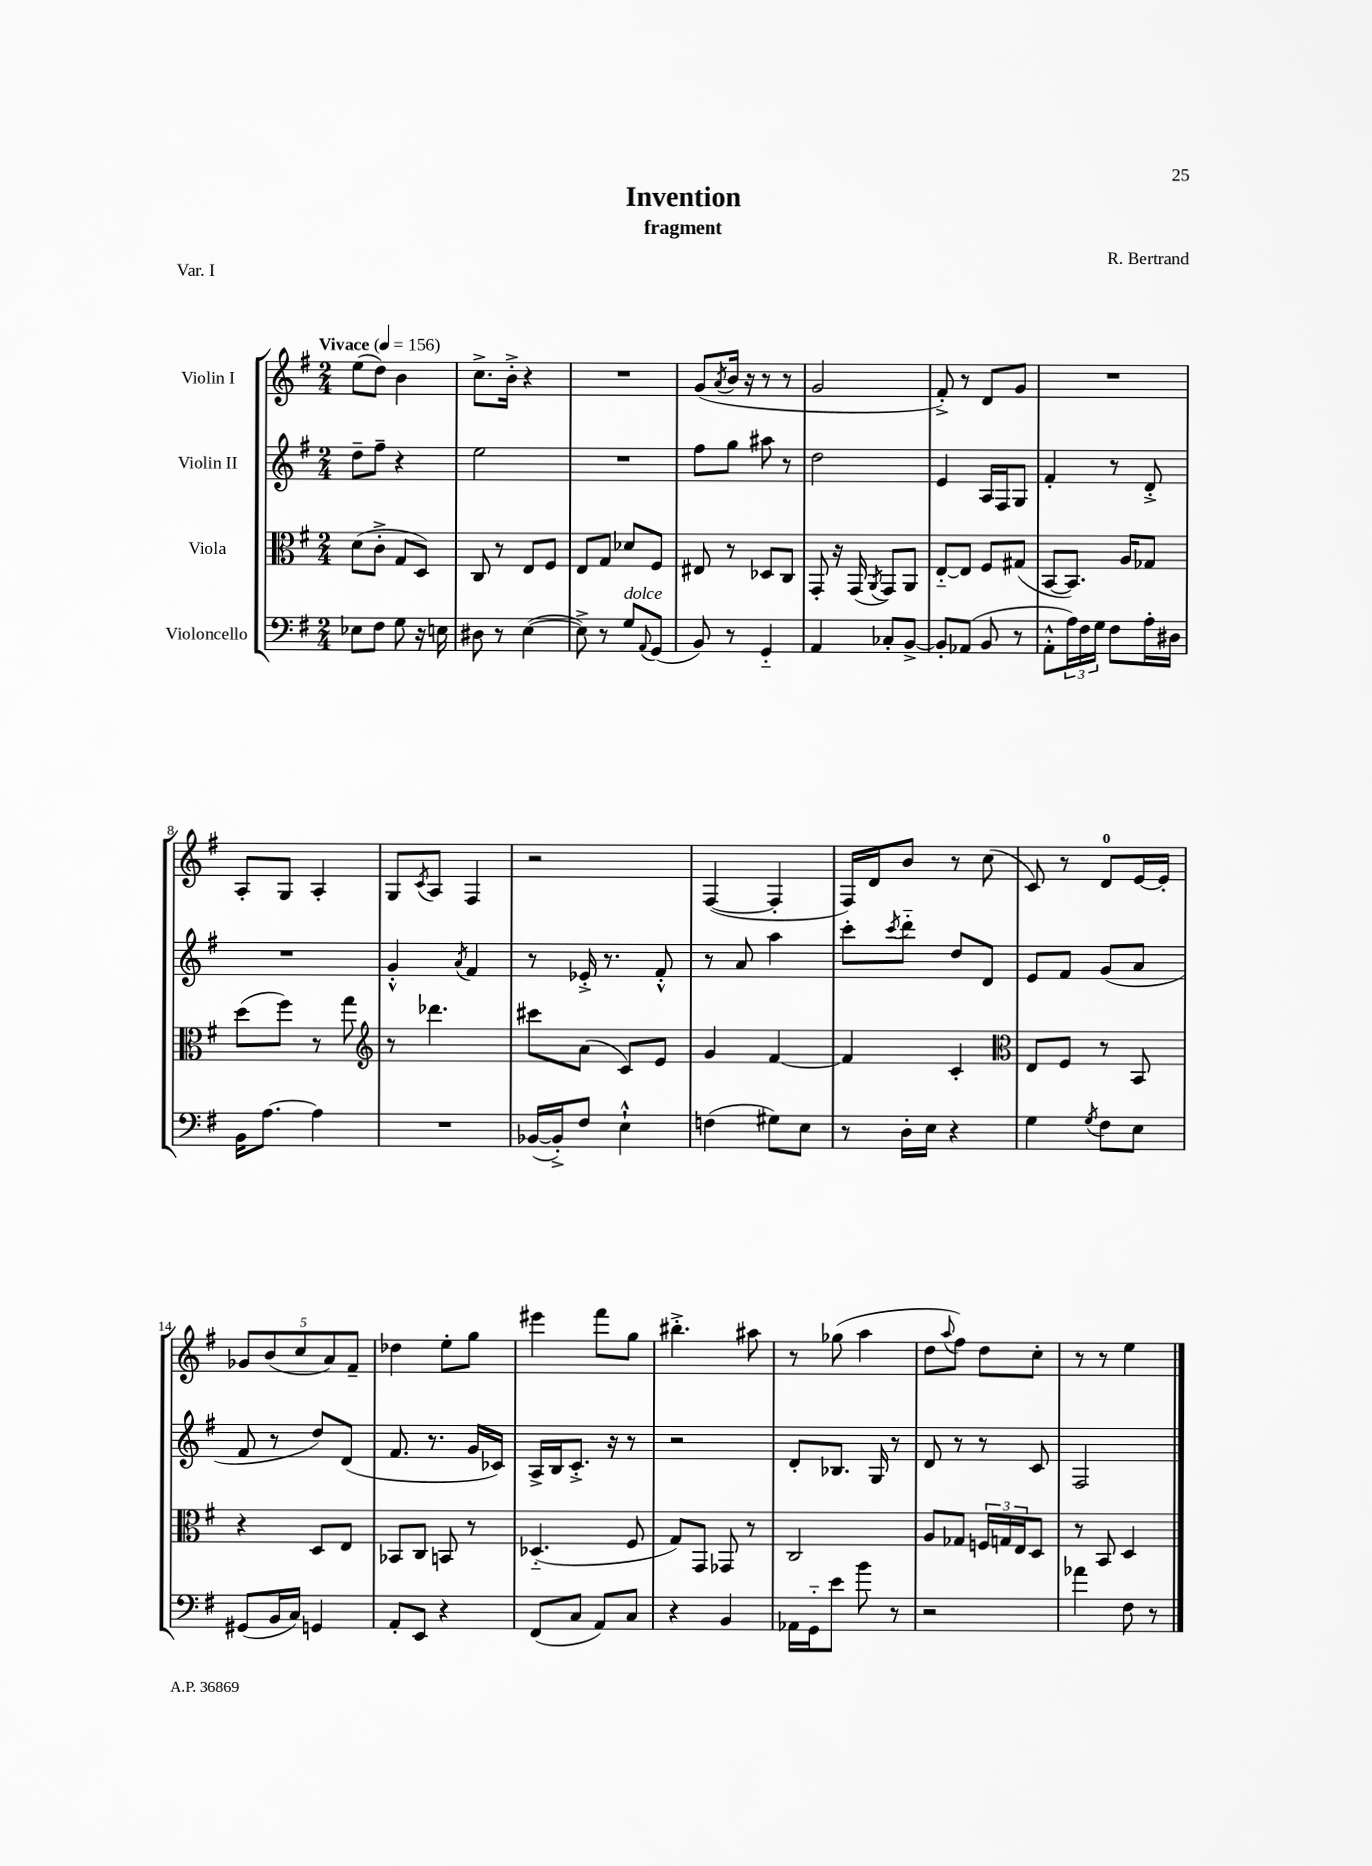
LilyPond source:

\header { title = "Invention" composer = "R. Bertrand" subtitle = "fragment" piece = "Var. I" }
<<
\new StaffGroup <<
\new Staff = "s0" \with { instrumentName = "Violin I" } {
    \clef treble \key g \major \numericTimeSignature \time 2/4 \tempo "Vivace" 4 = 156
    e''8( d''8) b'4 |
    c''8.-> b'16-.-> r4 |
    R2 |
    g'8( \acciaccatura { a'8 } b'16 r16 r8 r8 |
    g'2 |
    fis'8-.->) r8 d'8 g'8 |
    R2 |
    a8-. g8 a4-. |
    g8 \acciaccatura { c'8 } a8 fis4 |
    r2 |
    fis4~( fis4-. |
    fis16) d'16 b'8 r8 c''8( |
    c'8) r8 d'8-0 e'16~ e'16-. |
    \tuplet 5/4 { ges'8 b'8( c''8 a'8) fis'8-- } |
    des''4 e''8-. g''8 |
    eis'''4 fis'''8 g''8 |
    bis''4.-.-> ais''8 |
    r8 ges''8( a''4 |
    d''8 \appoggiatura { a''8 } fis''8) d''8 c''8-. |
    r8 r8 e''4 \bar "|." |
}
\new Staff = "s1" \with { instrumentName = "Violin II" } {
    \clef treble \key g \major \numericTimeSignature \time 2/4
    d''8-- fis''8-- r4 |
    e''2 |
    R2 |
    fis''8 g''8 ais''8 r8 |
    d''2 |
    e'4 a16 fis16 g8 |
    fis'4-. r8 d'8-.-> |
    R2 |
    g'4-.-^ \acciaccatura { a'8 } fis'4 |
    r8 ees'16-.-> r8. fis'8-.-^ |
    r8 a'8 a''4 |
    c'''8-. \acciaccatura { c'''8 } d'''8-_ d''8 d'8 |
    e'8 fis'8 g'8( a'8 |
    fis'8 r8 d''8) d'8( |
    fis'8. r8. g'16 ces'16) |
    a16-> b16 c'8.-.-> r16 r8 |
    r2 |
    d'8-. bes8. g16 r8 |
    d'8 r8 r8 c'8 |
    fis2 \bar "|." |
}
\new Staff = "s2" \with { instrumentName = "Viola" } {
    \clef alto \key g \major \numericTimeSignature \time 2/4
    d'8( c'8-.-> g8 d8) |
    c8 r8 e8 fis8 |
    e8 g8 des'8 fis8 |
    eis8 r8 des8 c8 |
    g,8-. r16 g,16( \acciaccatura { a,8 } g,8) a,8 |
    e8~-_ e8 fis8 gis8( |
    b,8~ b,8.) a16 ges8 |
    d''8( fis''8) r8 g''8 |
    \clef treble r8 des'''4. |
    cis'''8 a'8( c'8) e'8 |
    g'4 fis'4~ |
    fis'4 c'4-. |
    \clef alto e8 fis8 r8 b,8 |
    r4 d8 e8 |
    bes,8 c8 b,8 r8 |
    des4.-_( fis8 |
    g8) g,8 ges,8 r8 |
    c2 |
    a8 ges8 \tuplet 3/2 { f16 g16 e16 } d8 |
    r8 b,8 d4 \bar "|." |
}
\new Staff = "s3" \with { instrumentName = "Violoncello" } {
    \clef bass \key g \major \numericTimeSignature \time 2/4
    ees8 fis8 g8 r16 e16 |
    dis8 r8 e4~( |
    e8->) r8 g8^\markup { \italic "dolce" } \appoggiatura { a,8 } g,8( |
    b,8) r8 g,4-_ |
    a,4 ces8-. b,8~-> |
    b,8-. aes,8( b,8 r8 |
    a,8-.-^ \tuplet 3/2 { a16) fis16 g16 } fis8 a16-. dis16 |
    b,16 a8.~ a4 |
    R2 |
    bes,16~( bes,16-.->) fis8 e4-!-^ |
    f4( gis8) e8 |
    r8 d16-. e16 r4 |
    g4 \acciaccatura { g8 } fis8 e8 |
    gis,8( b,16 c16) g,4 |
    a,8-. e,8 r4 |
    fis,8( c8 a,8) c8 |
    r4 b,4 |
    aes,16 g,16-_ e'8 b'8 r8 |
    r2 |
    aes'4 fis8 r8 \bar "|." |
}
>>
>>
